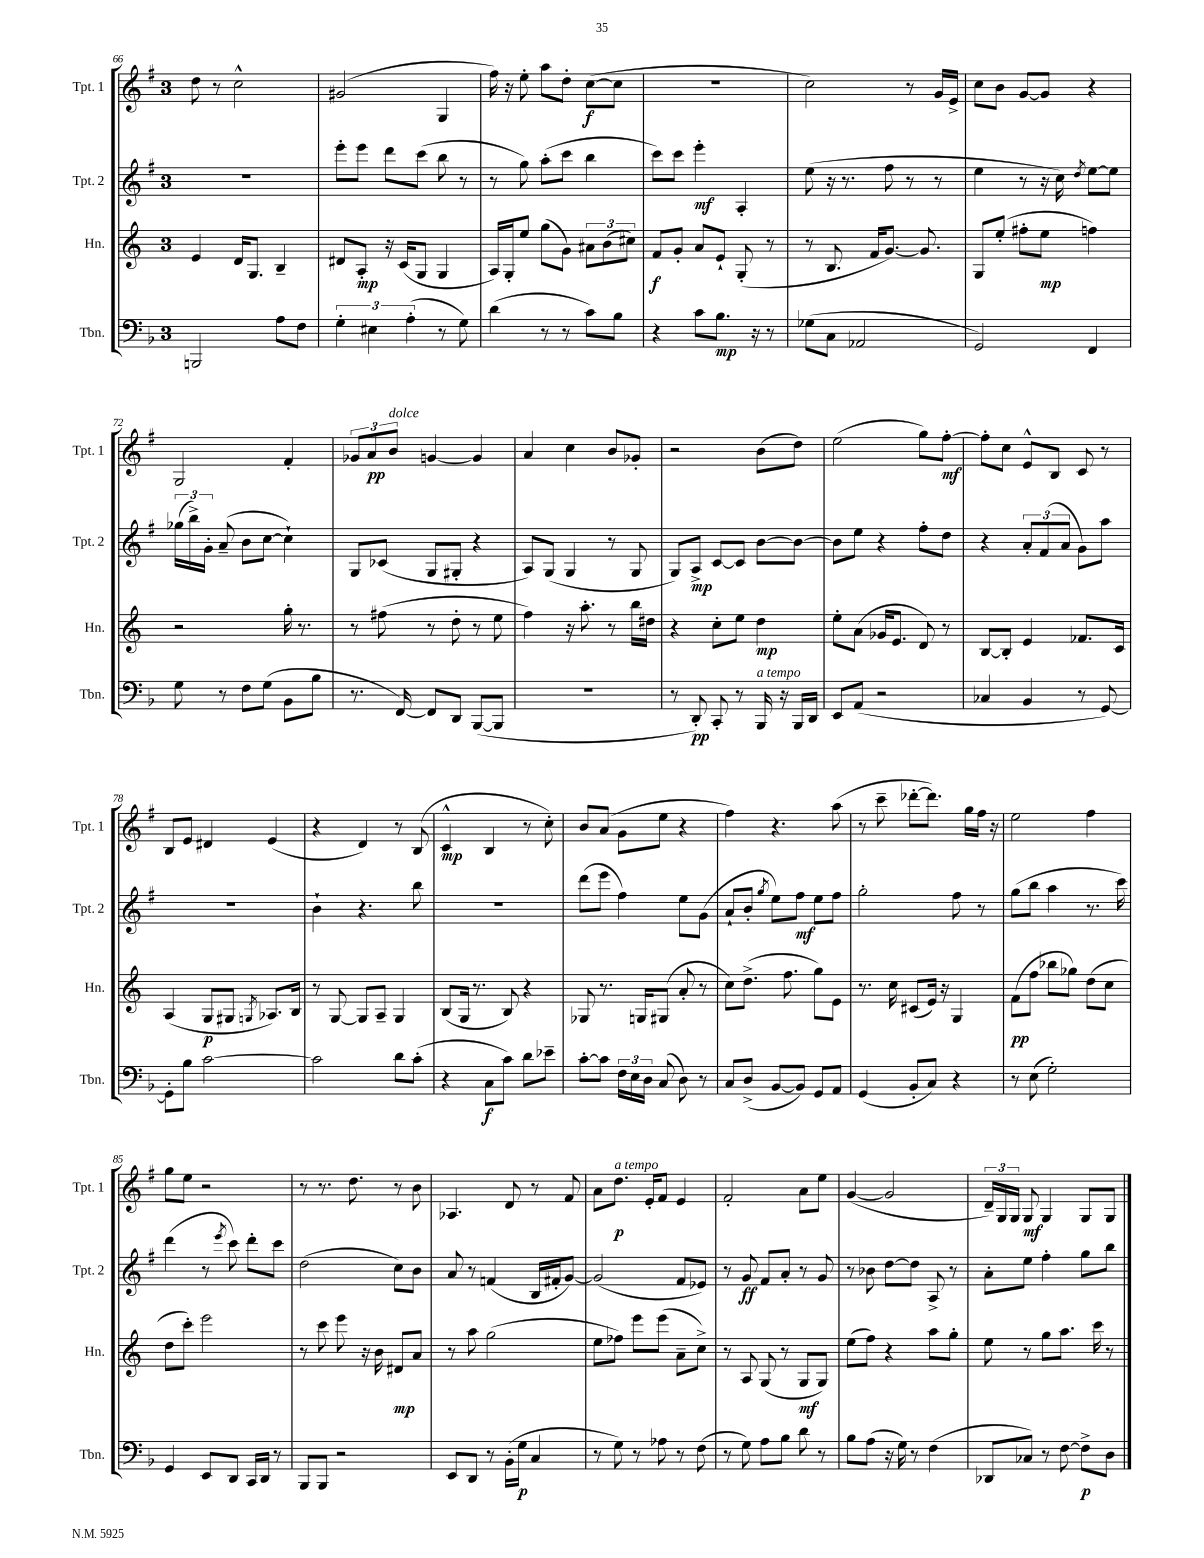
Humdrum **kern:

**kern	**dynam	**kern	**dynam	**kern	**dynam	**kern	**dynam
*part4	*part4	*part3	*part3	*part2	*part2	*part1	*part1
*staff4	*staff4	*staff3	*staff3	*staff2	*staff2	*staff1	*staff1
*I"Tbn.	*	*I"Hn.	*	*I"Tpt. 2	*	*I"Tpt. 1	*
*I'Tbn.	*	*I'Hn.	*	*I'Tpt. 2	*	*I'Tpt. 1	*
*clefF4	*	*clefG2	*	*clefG2	*	*clefG2	*
*k[b-]	*	*k[]	*	*k[f#]	*	*k[f#]	*
*M3/4	*	*M3/4	*	*M3/4	*	*M3/4	*
=66	=66	=66	=66	=66	=66	=66	=66
2BBBn/	.	4e/	.	2.r	.	8dd\	.
.	.	.	.	.	.	8r	.
.	.	16d/KL	.	.	.	2cc^^\	.
.	.	8.G/J	.	.	.	.	.
8A\L	.	4B~/	.	.	.	.	.
8F\J	.	.	.	.	.	.	.
=67	=67	=67	=67	=67	=67	=67	=67
6G'\	.	8d#X/L	.	8eee'\L	.	(2g#X/	.
.	.	8A'/J	mp	8eee\J	.	.	.
6E#X\	.	.	.	.	.	.	.
.	.	16r	.	8ddd\L	.	.	.
.	.	(16c/KL	.	.	.	.	.
(6A'\	.	.	.	.	.	.	.
.	.	8G/J	.	(8ccc\J	.	.	.
8r	.	4G/	.	8bb\	.	4G/	.
8G\)	.	.	.	8r	.	.	.
=68	=68	=68	=68	=68	=68	=68	=68
(4d\	.	16A/LL)	.	8r	.	16ff#\)	.
.	.	16G'/J	.	.	.	16r	.
.	.	8ee/J	.	8gg\)	.	8ee'\	.
8r	.	(8gg\L	.	(8aa'\L	.	8aa\L	.
8r	.	8g\J)	.	8ccc\J	.	8dd'\J	.
8c\L)	.	12a#X\L	.	4bb\	.	([8cc\L	f
.	.	(12b\	.	.	.	.	.
8B-\J	.	.	.	.	.	8cc\J]	.
.	.	12cc#X\J)	.	.	.	.	.
=69	=69	=69	=69	=69	=69	=69	=69
4r	.	8f/L	f	8ccc\L)	.	2.r	.
.	.	8g'/J	.	8ccc\J	.	.	.
8c\L	.	8a/L	.	4eee'\	mf	.	.
8.B-\J	mp	8e`/J	.	.	.	.	.
.	.	(8G'/	.	4A'/	.	.	.
16r	.	.	.	.	.	.	.
8r	.	8r	.	.	.	.	.
=70	=70	=70	=70	=70	=70	=70	=70
(8G-X\L	.	8r	.	(8ee\	.	2cc\)	.
8C\J	.	8.B/	.	16r	.	.	.
.	.	.	.	8.r	.	.	.
2AA-X/	.	.	.	.	.	.	.
.	.	16f/KL	.	.	.	.	.
.	.	[8.g/J)	.	8ff#\	.	.	.
.	.	.	.	8r	.	8r	.
.	.	8.g/]	.	.	.	.	.
.	.	.	.	8r	.	16g/LL	.
.	.	.	.	.	.	16e^/JJ	.
=71	=71	=71	=71	=71	=71	=71	=71
2GG/)	.	8G/L	.	4ee\	.	8cc\L	.
.	.	(8ee'/J	.	.	.	8b\J	.
.	.	8ff#X'\L	.	8r	.	[8g/L	.
.	.	8ee\J	mp	16r	.	8g/J]	.
.	.	.	.	16cc\)	.	.	.
.	.	.	.	8qdd/	.	.	.
4FF/	.	4ffn\)	.	[8ee\L	.	4r	.
.	.	.	.	8ee\J]	.	.	.
!!LO:LB:g=z
=72	=72	=72	=72	=72	=72	=72	=72
8G\	.	2r	.	(24gg-X\LL	.	2G/	.
.	.	.	.	24bb^\)	.	.	.
.	.	.	.	24g'\JJ	.	.	.
8r	.	.	.	(8a~/	.	.	.
8F\L	.	.	.	8b\L	.	.	.
(8G\J	.	.	.	[8cc\J	.	.	.
8BB-\L	.	16gg'\	.	4cc`\])	.	4f#'/	.
.	.	8.r	.	.	.	.	.
8B-\J	.	.	.	.	.	.	.
=73	=73	=73	=73	=73	=73	=73	=73
8.r	.	8r	.	8G/L	.	12g-X/L	.
.	.	.	.	.	.	12a/	pp
.	.	(8ff#X\	.	(8c-X/J	.	.	.
!	!	!	!	!	!	!LO:TX:a:i:t=dolce	!
.	.	.	.	.	.	12b/J	.
[16FF/)	.	.	.	.	.	.	.
8FF/L]	.	8r	.	8G/L	.	[4gn/	.
8DD/J	.	8dd'\	.	8G#X'/J	.	.	.
([8BBB-/L	.	8r	.	4r	.	4g/]	.
8BBB-/J]	.	8ee\	.	.	.	.	.
=74	=74	=74	=74	=74	=74	=74	=74
2.r	.	4ff\)	.	8A/L)	.	4a/	.
.	.	.	.	(8G/J	.	.	.
.	.	16r	.	4G/	.	4cc\	.
.	.	8.aa'\	.	.	.	.	.
.	.	8r	.	8r	.	8b/L	.
.	.	16bb\LL	.	8G/	.	8g-X'/J	.
.	.	16dd#X\JJ	.	.	.	.	.
=75	=75	=75	=75	=75	=75	=75	=75
8r	.	4r	.	8G/L)	.	2r	.
8DD'/)	pp	.	.	8A^/J	mp	.	.
8CC'/	.	8cc'\L	.	[8c/L	.	.	.
8r	.	8ee\J	.	8c/J]	.	.	.
!LO:TX:a:i:t=a tempo	!	!	!	!	!	!	!
16BBB-/	.	4dd\	mp	[8b\L	.	(8b\L	.
16r	.	.	.	.	.	.	.
16BBB-/LL	.	.	.	8b\J_	.	8dd\J)	.
16DD/JJ	.	.	.	.	.	.	.
=76	=76	=76	=76	=76	=76	=76	=76
8EE/L	.	8ee'\L	.	8b\L]	.	(2ee\	.
(8AA/J	.	(8a\J	.	8ee\J	.	.	.
2r	.	16g-X/KL	.	4r	.	.	.
.	.	8.e/J	.	.	.	.	.
.	.	8d/)	.	8ff#'\L	.	8gg\L)	.
.	.	8r	.	8dd\J	.	[8ff#'\J	mf
=77	=77	=77	=77	=77	=77	=77	=77
4C-X/	.	[8B/L	.	4r	.	8ff#'\L]	.
.	.	8B'/J]	.	.	.	8cc\J	.
4BB-/	.	4e/	.	12a'/L	.	8e^^/L	.
.	.	.	.	(12f#/	.	.	.
.	.	.	.	.	.	8B/J	.
.	.	.	.	12a/J	.	.	.
8r	.	8.f-X/L	.	8g\L)	.	8c/	.
[8GG/)	.	.	.	8aa\J	.	8r	.
.	.	16c/Jk	.	.	.	.	.
!!LO:LB:g=z
=78	=78	=78	=78	=78	=78	=78	=78
8GG'\L]	.	(4A/	.	2.r	.	8B/L	.
8B-\J	.	.	.	.	.	8e/J	.
[2c\	.	8G/L	p	.	.	4d#X/	.
.	.	8G#X/J	.	.	.	.	.
.	.	8qGn/	.	.	.	.	.
.	.	8.A-X/L)	.	.	.	(4e/	.
.	.	16B/Jk	.	.	.	.	.
=79	=79	=79	=79	=79	=79	=79	=79
2c\]	.	8r	.	4b`\	.	4r	.
.	.	[8G/	.	.	.	.	.
.	.	8G/L]	.	4.r	.	4d/)	.
.	.	8A~/J	.	.	.	.	.
8d\L	.	4G/	.	.	.	8r	.
(8c'\J	.	.	.	8bb\	.	(8B/	.
=80	=80	=80	=80	=80	=80	=80	=80
4r	.	(8B/L	.	2.r	.	4c^^/	mp
.	.	16G/Jk	.	.	.	.	.
.	.	8.r	.	.	.	.	.
8C\L	f	.	.	.	.	4B/	.
8c\J)	.	8B/)	.	.	.	.	.
8d\L	.	4r	.	.	.	8r	.
8e-X~\J	.	.	.	.	.	8cc'\)	.
=81	=81	=81	=81	=81	=81	=81	=81
[8c'\L	.	8G-X/	.	(8ddd\L	.	8b/L	.
8c\J]	.	8.r	.	8eee\J	.	(8a/J	.
24F\LL	.	.	.	4ff#\)	.	8g\L	.
24E\	.	.	.	.	.	.	.
.	.	16Gn/KL	.	.	.	.	.
24D\JJ	.	.	.	.	.	.	.
(8C/	.	(8G#X/J	.	.	.	8ee\J	.
8D\)	.	8a'/	.	8ee\L	.	4r	.
8r	.	8r	.	(8g\J	.	.	.
=82	=82	=82	=82	=82	=82	=82	=82
8C/L	.	8cc\L)	.	8a`/L	.	4ff#\)	.
(8D^/J	.	(8.dd^\J	.	8b'/J	.	.	.
.	.	.	.	8qgg/	.	.	.
[8BB-/L	.	.	.	8ee\L)	.	4.r	.
.	.	8.ff\	.	.	.	.	.
8BB-/J])	.	.	.	8ff#\J	mf	.	.
8GG/L	.	8gg\L)	.	8ee\L	.	.	.
8AA/J	.	8e\J	.	8ff#\J	.	(8aa\	.
=83	=83	=83	=83	=83	=83	=83	=83
(4GG/	.	8.r	.	2gg'\	.	8r	.
.	.	.	.	.	.	8ccc~\	.
.	.	16cc\	.	.	.	.	.
8BB-'/L	.	(8c#X/L	.	.	.	[8ddd-X'\L	.
8C/J)	.	16e/Jk)	.	.	.	8.ddd-\J])	.
.	.	16r	.	.	.	.	.
4r	.	4G/	.	8ff#\	.	.	.
.	.	.	.	.	.	16gg\LL	.
.	.	.	.	8r	.	16ff#\JJ	.
.	.	.	.	.	.	16r	.
=84	=84	=84	=84	=84	=84	=84	=84
8r	.	(8f\L	pp	(8gg\L	.	2ee\	.
(8E\	.	8ff\J	.	8bb\J	.	.	.
2G'\)	.	8bb-X\L	.	4aa\	.	.	.
.	.	8gg-X\J)	.	.	.	.	.
.	.	(8dd\L	.	8.r	.	4ff#\	.
.	.	8cc\J	.	.	.	.	.
.	.	.	.	16ccc\)	.	.	.
!!LO:LB:g=z
=85	=85	=85	=85	=85	=85	=85	=85
4GG/	.	8dd\L	.	(4ddd\	.	8gg\L	.
.	.	8ccc'\J)	.	.	.	8ee\J	.
8EE/L	.	2eee\	.	8r	.	2r	.
.	.	.	.	8qeee/	.	.	.
8DD/J	.	.	.	8ccc\)	.	.	.
16CC/LL	.	.	.	8ddd'\L	.	.	.
16DD/JJ	.	.	.	.	.	.	.
8r	.	.	.	8ccc\J	.	.	.
=86	=86	=86	=86	=86	=86	=86	=86
8BBB-/L	.	8r	.	(2dd\	.	8r	.
8BBB-/J	.	8ccc\	.	.	.	8.r	.
2r	.	8eee\	.	.	.	.	.
.	.	.	.	.	.	8.dd\	.
.	.	16r	.	.	.	.	.
.	.	16b\	.	.	.	.	.
.	.	8d#X/L	mp	8cc\L)	.	8r	.
.	.	8a/J	.	8b\J	.	8b\	.
=87	=87	=87	=87	=87	=87	=87	=87
8EE/L	.	8r	.	8a/	.	4.A-X/	.
8DD/J	.	8aa\	.	8r	.	.	.
8r	.	(2gg\	.	(4fn/	.	.	.
(16BB-'\LL	.	.	.	.	.	8d/	.
16G\JJ	p	.	.	.	.	.	.
4C/	.	.	.	16B/LL	.	8r	.
.	.	.	.	16f#X'/J	.	.	.
.	.	.	.	[8g/J)	.	8f#/	.
=88	=88	=88	=88	=88	=88	=88	=88
8r	.	8ee\L	.	(2g/]	.	8a\L	.
!	!	!	!	!	!	!LO:TX:a:i:t=a tempo	!
8G\)	.	8ff-X\J)	.	.	.	8.dd\J	p
8r	.	8eee\L	.	.	.	.	.
.	.	.	.	.	.	16e'/KL	.
8A-X\	.	(8eee\J	.	.	.	8f#/J	.
8r	.	8a~\L	.	8f#/L	.	4e/	.
(8F\	.	8cc^\J)	.	8e-X/J)	.	.	.
=89	=89	=89	=89	=89	=89	=89	=89
8r	.	8r	.	8r	.	2f#'/	.
8G\)	.	8A/	.	8g/	ff	.	.
8A\L	.	(8G/	.	8f#/L	.	.	.
8B-\J	.	8r	.	8a'/J	.	.	.
8d\	.	8G/L	mf	8r	.	8a\L	.
8r	.	8G/J)	.	8g/	.	8ee\J	.
=90	=90	=90	=90	=90	=90	=90	=90
8B-\L	.	(8ee\L	.	8r	.	([4g/	.
(8A\J	.	8ff\J)	.	8b-X\	.	.	.
16r	.	4r	.	[8dd\L	.	2g/]	.
16G\)	.	.	.	.	.	.	.
8r	.	.	.	8dd\J]	.	.	.
(4F\	.	8aa\L	.	8A^/	.	.	.
.	.	8gg'\J	.	8r	.	.	.
=91	=91	=91	=91	=91	=91	=91	=91
8DD-X/L	.	8ee\	.	8a'\L	.	24d~/LL)	.
.	.	.	.	.	.	24G/	.
.	.	.	.	.	.	24G/JJ	.
8C-X/J)	.	8r	.	8ee\J	.	8G/	mf
8r	.	8gg\L	.	4ff#'\	.	4G/	.
[8F\	.	8.aa\J	.	.	.	.	.
8F^\L]	p	.	.	8gg\L	.	8G/L	.
.	.	16ccc\	.	.	.	.	.
8D\J	.	8r	.	8bb\J	.	8G/J	.
==	==	==	==	==	==	==	==
*-	*-	*-	*-	*-	*-	*-	*-
